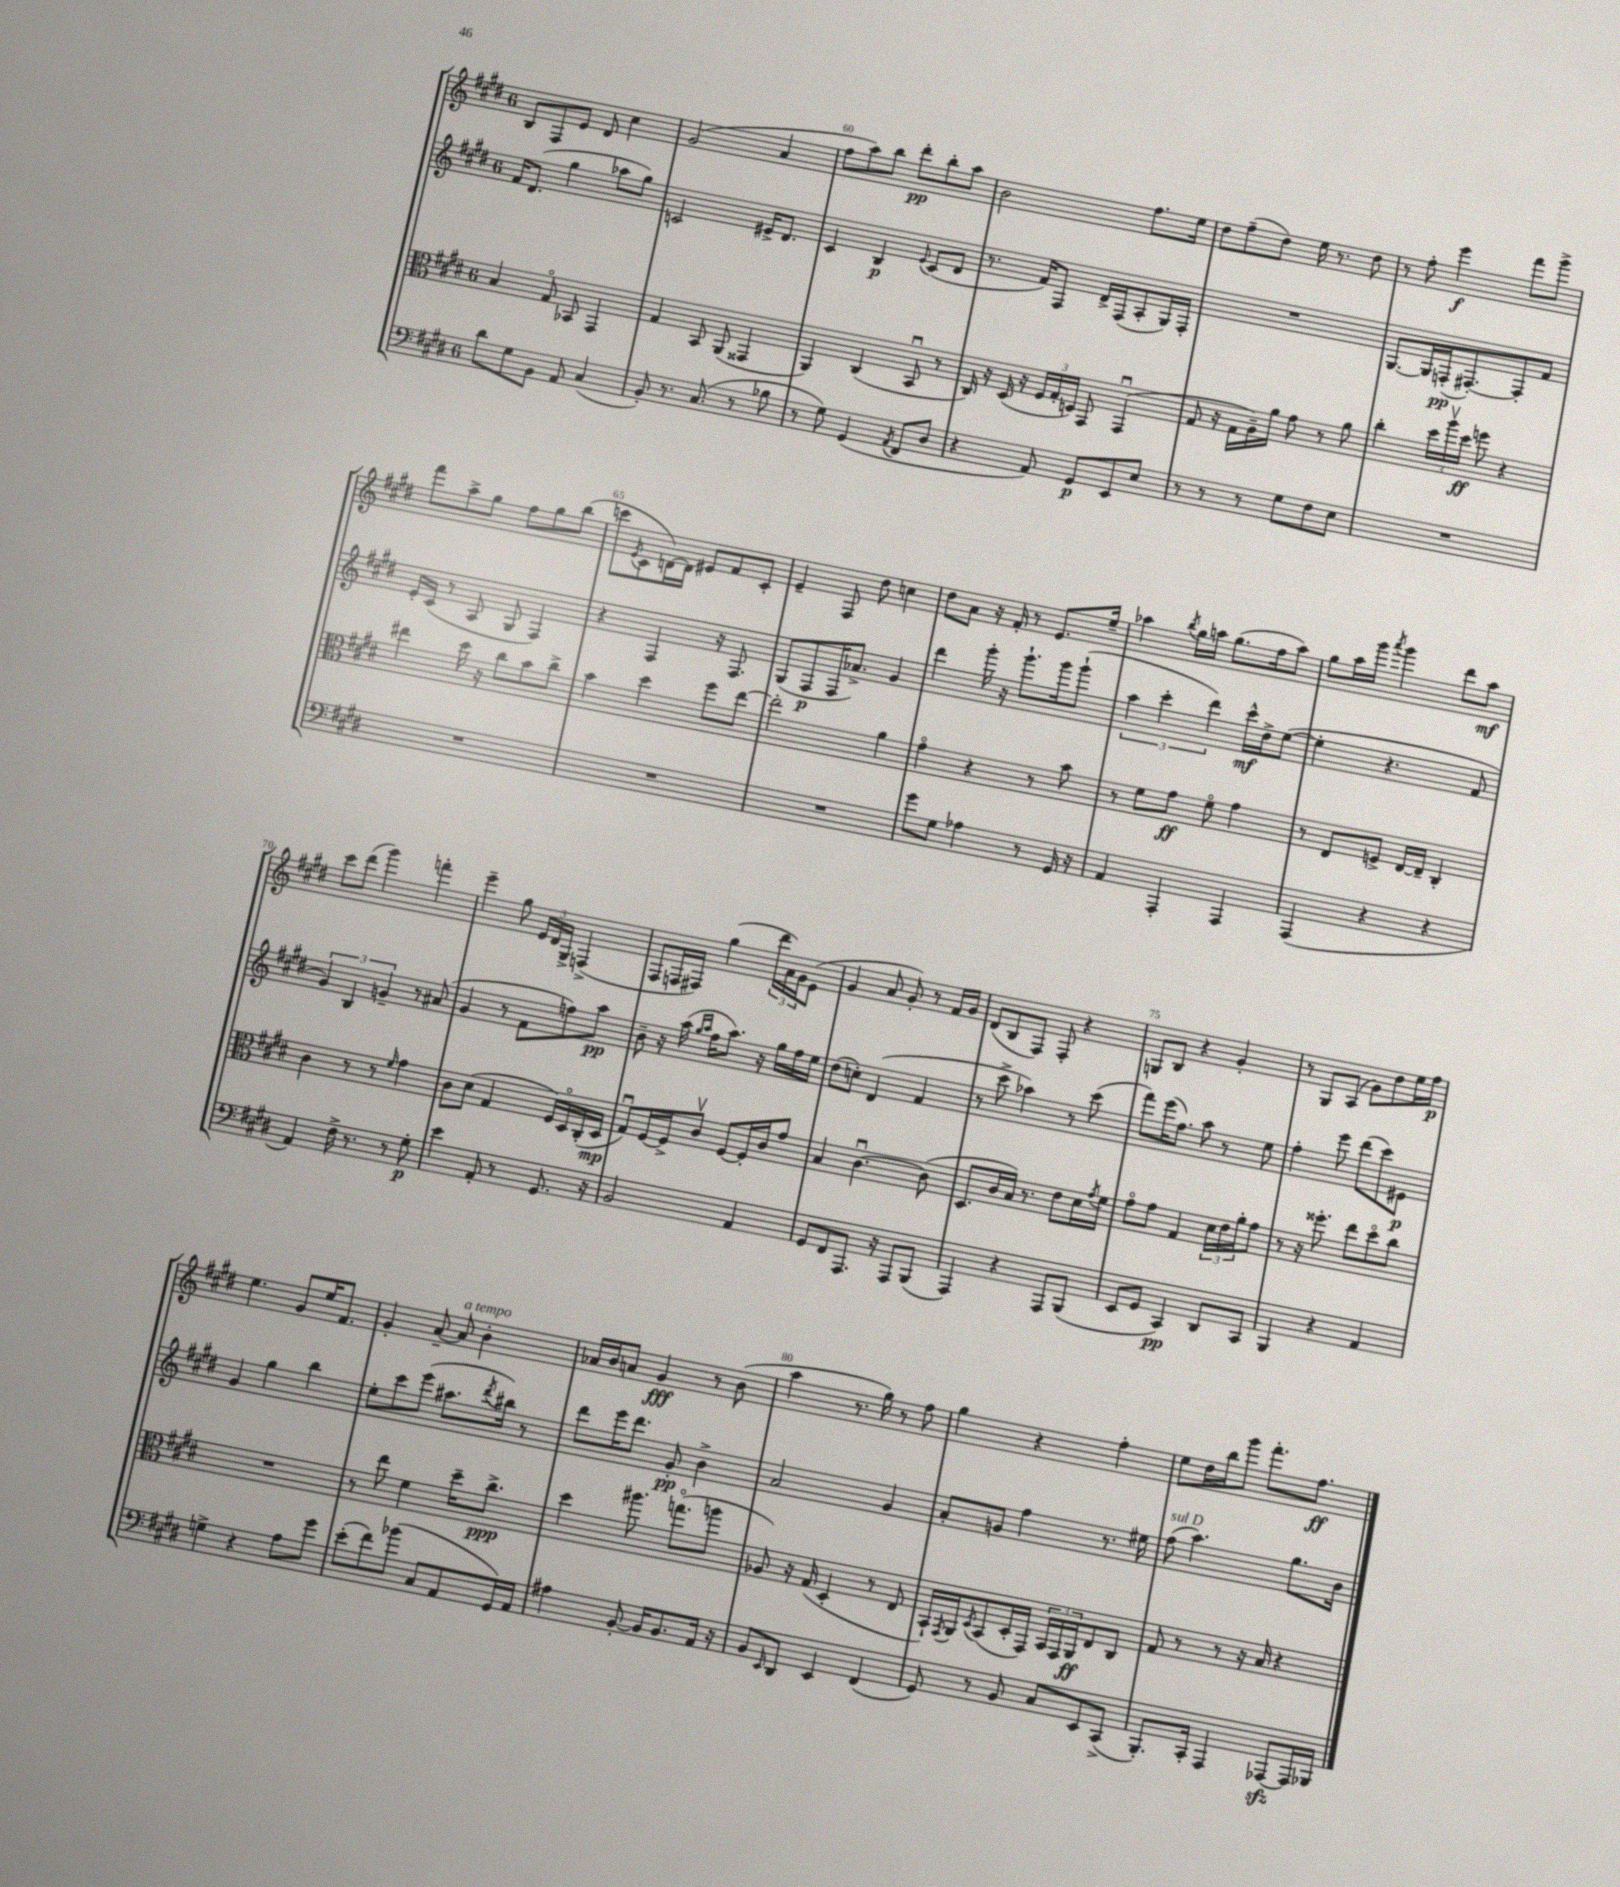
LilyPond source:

<<
\new StaffGroup <<
\new Staff = "s0" {
    \clef treble \key e \major \once \override Staff.TimeSignature.style = #'single-digit \time 6/8
    b8 fis8 e'8 dis'8 cis''4 |
    gis'2( a'4 |
    fis''8 a''8) b''8 dis'''8-.\pp b''8-. a''8 |
    b'2 fis''8. e''16 |
    dis''8 fis''8--( dis''8) e''16 r8. dis''8 |
    r8 fis''8-. e'''4\f fis'''8 gis'''8-> |
    fis'''8 a''8-> gis''8 fis''8 gis''8 b''8( |
    c'''8 \acciaccatura { e'8 } cis'8 d'16~) d'16 eis'8 fis'8 cis'8-. |
    e'4-- fis8 dis''8 c''4 |
    dis''8 a'8 r16 fis'16-. r8 e'8. e''16-- |
    aes''4 \acciaccatura { b''8 } gis''16 a''16 gis''8.( fis''16 a''8) |
    gis''8 a''16 gis'''16 \acciaccatura { a'''8 } gis'''4 dis'''8 a''8\mf |
    cis'''8 dis'''8( gis'''4) f'''4-. |
    e'''4-- gis''8 \tuplet 3/2 { e'16 dis'16 gis16-> } f4->( |
    fis8 f16 fis16) gis''4( \tuplet 3/2 { dis'''16 a'16) gis'16 } e'8( |
    gis'4 a'8 gis'8-.) r8 fis'16 gis'16 |
    dis'8( b8 fis8) fis8-. r4 |
    g8 b8 r4 gis'4-. |
    r8 gis8 a8( gis'8) dis''8 e''16 fis''16\p |
    e''4. gis'8 e''16 fis'8. |
    gis'4-. a'8~-- a'8^\markup { \italic "a tempo" } b'4-. |
    aes'16 b'16 a'8 gis'4\fff r8 b'8( |
    a''4 r8. gis''16) r8 fis''8 |
    gis''4 r4 fis''4-. |
    e''8 dis''16 b''16 gis'''8 fis'''8.-. fis''8.\ff \bar "|." |
}
\new Staff = "s1" {
    \clef treble \key e \major \once \override Staff.TimeSignature.style = #'single-digit \time 6/8
    fis'16 dis'8.( gis''4 aes''8 gis''8) |
    c'2 eis'16-> dis'8. |
    cis'4 b4\p \appoggiatura { e'8 } cis'8( dis'8 |
    r8. fis'16) fis8 dis'16-> fis16( a8-. gis16) fis16-. |
    R2. |
    gis8.~ gis16 f16-.\pp( fis8.~-.) fis8-. fis'8 |
    e'16-. cis'16( r8 a8 gis8 fis4) |
    r4 fis4 r16 fis8. |
    gis8( fis8\p fis16 aes'8.->) gis'4 |
    dis'''4 gis'''16-. r16 gis'''8.-! gis'''16 gis'''8-!( |
    \tuplet 3/2 { a''4 cis'''4-. dis'''4) } cis'''16-^\mf dis''16-> e''8~( |
    e''4-. r4. fis'8 |
    \tuplet 3/2 { gis'4) b4 g'4-- } r8 ais'8( |
    gis'4 r8 fis'8 f''8) a''8\pp |
    b'8-- r16 a''16( \grace { gis''16 a''16 } fis''16 a''8.) r16 gis''16 fis''16 e''16 |
    dis''8( c''8-.) dis'4( fis'4 |
    r8 cis'''8-> aes''4) r8 cis'''8( |
    fis'''8) e'''16( fis''8.) a''8 r8 e''8 |
    fis''4-. e'''8 dis'''8( cis'''8) eis'8\p |
    gis'4 gis''4 b''4 |
    e''8-. cis'''8 e'''8( ais''8. \acciaccatura { dis'''8 } bis''16) r8 |
    dis'''8 e'''16 dis'''8. gis'8-.\pp b'4-> |
    a'2 gis'4 |
    a'8-. g'8 fis''4 r8. eis''16 |
    fis''8^\markup { \italic "sul D" }( a''4.) gis''8. b'16 \bar "|." |
}
\new Staff = "s2" {
    \clef alto \key e \major \once \override Staff.TimeSignature.style = #'single-digit \time 6/8
    b4 gis8\flageolet bes,8 gis,4 |
    gis4 b,8 a,8( gisis,4 |
    a,4) cis4( b,8\downbow r8 |
    cis16) r16 dis16( r16 \tuplet 3/2 { fis16 gis16-. d16) } gis,8 gis,4\downbow( |
    gis8 r16 gis16 a16--) a'16 gis'8 r8 a'8 |
    cis''4-. \tuplet 3/2 { dis''16 a''16\upbow dis''16\ff } f''8 r4 |
    eis''4 dis''16 r16 cis''8 b'8 cis''8-> |
    b'4 dis''4 fis''8 e''8~ |
    e''2-. a'4 |
    gis'4\flageolet r4 r8 b'8 |
    r8 fis'8 gis'8\ff fis'8\flageolet gis'4 |
    r8 e8 f8-> e16~ e16-- cis4-. |
    cis'4 r8 r8 \grace { fis'16 } gis'4 |
    cis'8 dis'8( gis4 fis16) dis16\flageolet cis16-.( dis16\mp |
    gis8\downbow) fis16~ fis16-> cis'8\upbow fis8~ fis16-. cis'16 gis'8 |
    b4 cis'4.~\downbow cis'8( |
    dis8. cis'16 b16) r8. e'8 dis'16 \acciaccatura { gis'8 } fis'16 |
    gis'8\flageolet gis'8 gis4 \tuplet 3/2 { dis'16 e'16 a'16-. } gis'8 |
    r8 r16 fisis''8.-. e''8 dis''8\flageolet cis''8 |
    R2. |
    r8 e''8 fis'4 dis''16-- cis''8.->\ppp |
    dis''4 ais''8. g''8.\flageolet( a''8 |
    aes8) r16 gis16( dis4-. r8 e8 |
    b,16-!) \acciaccatura { gis,8 } a,16 \acciaccatura { dis8 } b,8( dis16-. gis,16) \tuplet 3/2 { b,16 gis,16 a,16\ff } e8 cis8 |
    gis8 r8 r8 r16 b16 r4 \bar "|." |
}
\new Staff = "s3" {
    \clef bass \key e \major \once \override Staff.TimeSignature.style = #'single-digit \time 6/8
    dis'8 gis8 b,8 a,8 cis4( |
    b,8-.) r8. cis8.( r8 bes8 |
    r8 gis8) gis,4( \acciaccatura { a,8 } fis,8 dis8 |
    r4 a,8) gis,8\p e,8 e8 |
    r8 r8 r8 gis8 fis8 e8 |
    R2. |
    R2. |
    R2. |
    R2. |
    gis'8 gis8 aes4 r8 gis,16 r16 |
    a,4 a,,4-. a,,4 |
    a,,4( r4 r4 |
    a,4) fis16-> r8. r8 gis8-.\p |
    e'4 a,8-. r8 gis,8. r16 |
    b,2 a,4 |
    gis,8 fis,8 a,,8. r16 a,,8 b,,8( |
    a,,4) r4 a,,8 b,,8( |
    e,8 gis,8 cis,4\pp) dis,8 cis,8 |
    b,,4 r4 a,4 |
    g4-> r4 a8 gis'8 |
    e'8-.( fis'8) bes'8( cis8 a,8 gis,16) a,16 |
    ais4 b,8~-. b,16 b,8. a,16 r16 |
    b,8 \grace { e,16 } dis,8 e,4 fis,4( |
    gis,8) r8 b,8 cis8 e,8 cis,8->( |
    b,,8.-.) cis,16-. a,,4 aes,,8~\sfz aes,,16 bes,,16 \bar "|." |
}
>>
>>
\layout { \context { \Score currentBarNumber = #58 \override BarNumber.break-visibility = ##(#f #t #t) barNumberVisibility = #(every-nth-bar-number-visible 5) } }
